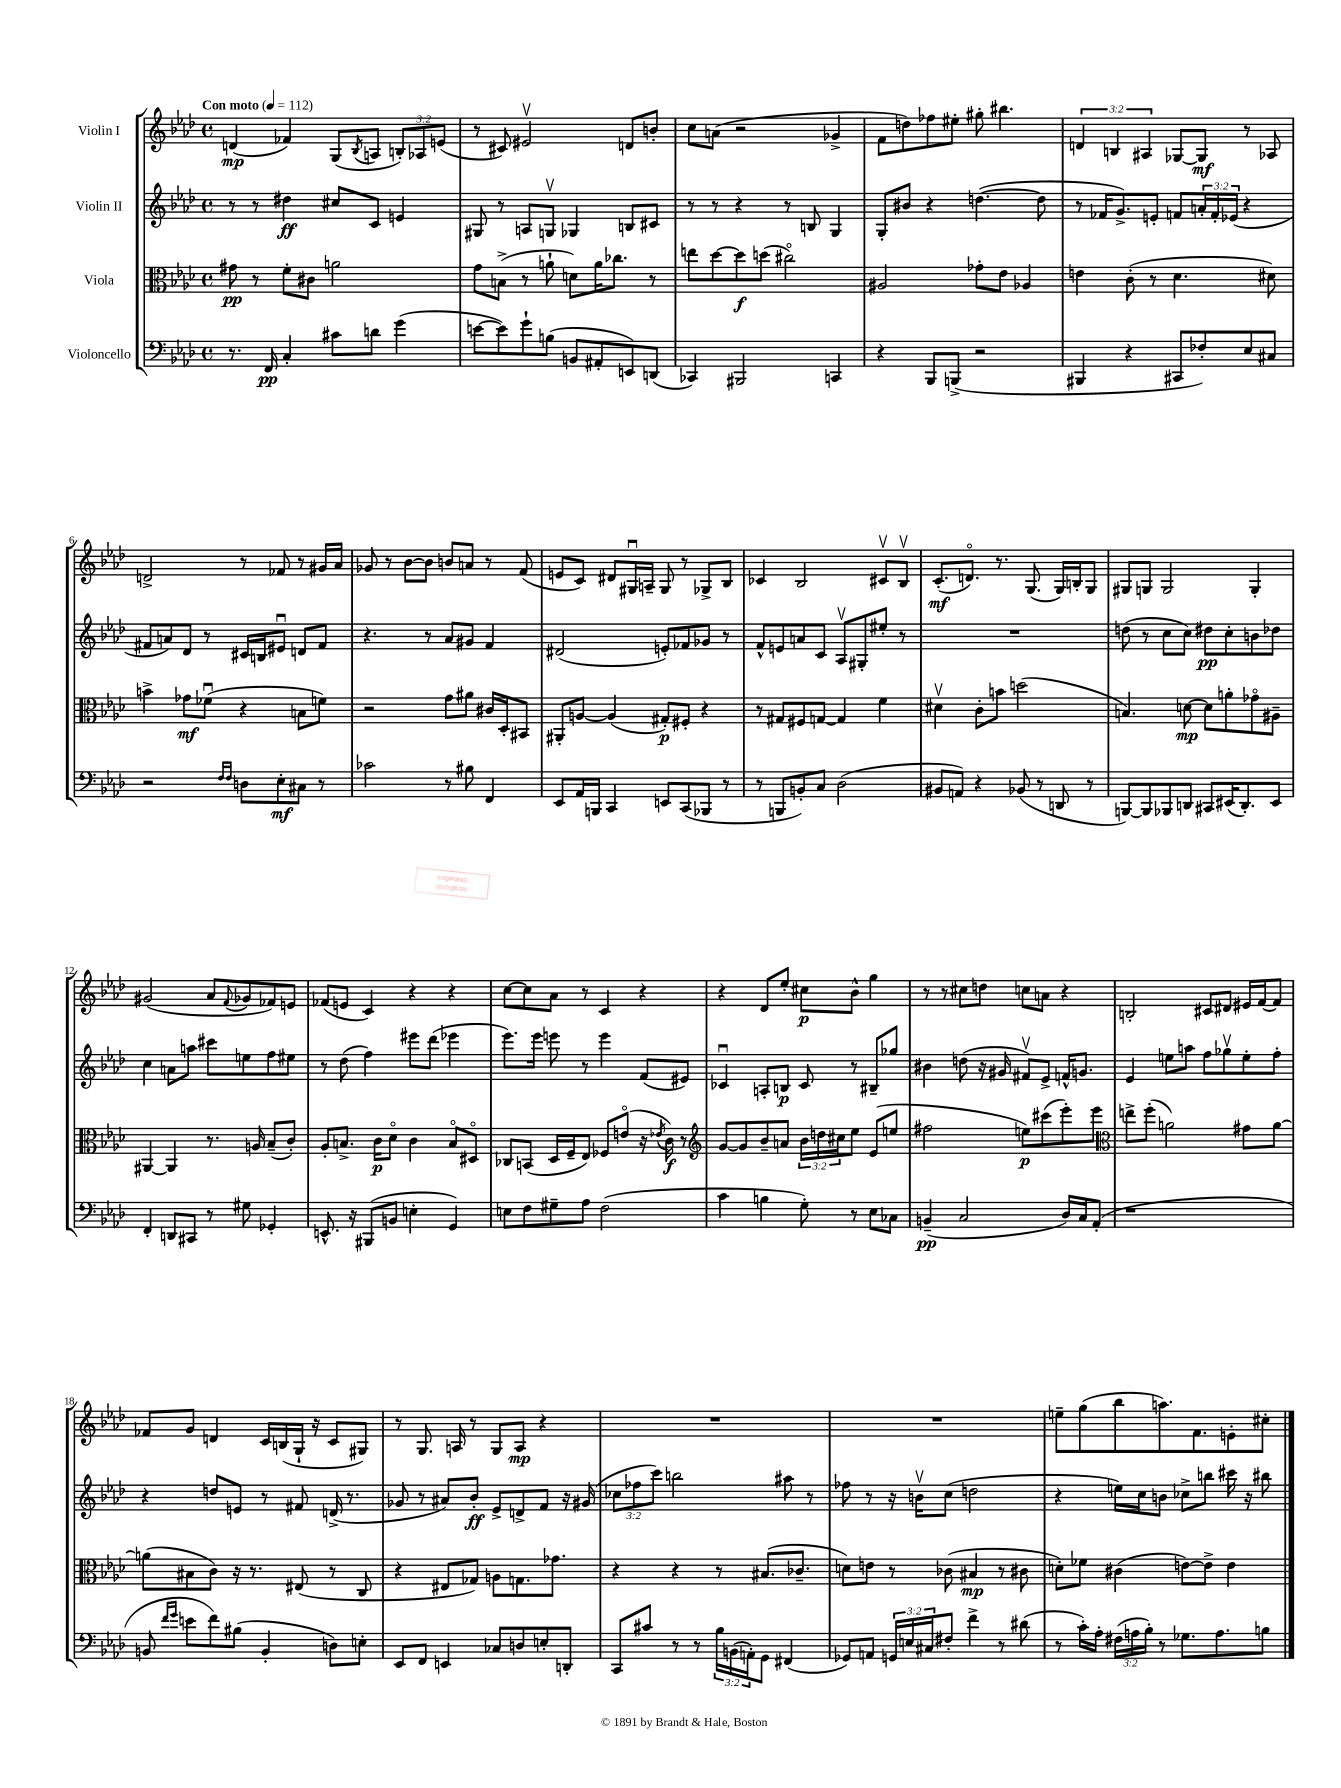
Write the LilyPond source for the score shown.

<<
\new StaffGroup <<
\new Staff = "s0" \with { instrumentName = "Violin I" } {
    \clef treble \key aes \major \defaultTimeSignature \time 4/4 \override Staff.TupletNumber.text = #tuplet-number::calc-fraction-text \tempo "Con moto" 4 = 112
    d'4\mp( fes'4) g8( \acciaccatura { bes8 } a8 \tuplet 3/2 { b8-.) aes8 e'8( } |
    r8 cis'8) eis'2\upbow d'8 b'8-. |
    c''8 a'8( r2 ges'4-> |
    f'8 d''8) fes''8 eis''8-. gis''8-. bis''4. |
    \tuplet 3/2 { d'4 b4 ais4 } ges8~ ges8\mf r8 aes8 |
    d'2-> r8 fes'8 r8 gis'16 aes'16 |
    ges'8 r8 bes'8~ bes'8 b'8 a'8 r8 f'8( |
    e'8 c'8) dis'8 gis16\downbow a16-- gis8 r8 ges8-> bes8 |
    ces'4 bes2 cis'8\upbow bes8\upbow |
    c'8.-.\mf( d'8.\flageolet) r8. g8.( g16) b16-. g8 |
    gis8 g8 g2 g4-. |
    gis'2( aes'8 \appoggiatura { f'8 } ges'8 fes'8) e'8 |
    fes'8( e'8 c'4) r4 r4 |
    c''8~ c''8 aes'8 r8 c'4 r4 |
    r4 des'8 ees''8-. cis''8\p bes'8-^ g''4 |
    r8 r8 cis''8 d''8 c''8 a'8 r4 |
    b2-. cis'8 dis'8 eis'16 f'16~ f'8 |
    fes'8 g'8 d'4 c'16 b16( g16-! r16 c'8 gis8) |
    r8 g8. a16 r8 g8 a8\mp r4 |
    R1 |
    R1 |
    e''8-- g''8( bes''8 a''8.) f'8. e'8-. cis''8-. \bar "|." |
}
\new Staff = "s1" \with { instrumentName = "Violin II" } {
    \clef treble \key aes \major \defaultTimeSignature \time 4/4 \override Staff.TupletNumber.text = #tuplet-number::calc-fraction-text
    r8 r8 dis''4\ff cis''8 c'8 e'4 |
    gis8 r8 a8 g8\upbow ges4 b8 cis'8 |
    r8 r8 r4 r8 b8 g4 |
    g8-. bis'8 r4 d''4.~( d''8 |
    r8 fes'16 g'8.->) e'8-. f'8 \tuplet 3/2 { a'16-. f'16-. ees'16( } r4 |
    fis'8 a'8) des'8 r8 cis'16 b16 eis'8\downbow d'8 fis'8 |
    r4. r8 aes'8 gis'8 f'4 |
    dis'2( e'8-.) fes'8 ges'8 r8 |
    f'8-^ e'8 a'8 c'8 aes8\upbow gis8-. eis''8-. r8 |
    R1 |
    d''8( r8 c''8 c''8) dis''8\pp c''8-. b'8 des''8 |
    c''4 a'8 a''8 cis'''8 e''8 f''8 eis''8 |
    r8 des''8( f''4) eis'''8 des'''8( ees'''4 |
    ees'''8.) ees'''16 e'''8 r8 e'''4 f'8( eis'8) |
    ces'4\downbow a8-. b8\p ces'8 r8 bis8-- ges''8 |
    bis'4 d''8( r16 gis'16 fis'8\upbow) ees'8-> f'16-^ g'8. |
    ees'4 e''8 a''8 f''8 ges''8\upbow e''8-. f''8-. |
    r4 d''8 e'8 r8 fis'8 d'16->( r8. |
    ges'8 r8 ais'8) bes'8-.\ff ees'8-> d'8-> f'8 r16 gis'16( |
    \tuplet 3/2 { ces''8 fes''8 c'''8) } b''2 ais''8 r8 |
    fes''8 r8 r16 b'16\upbow c''8( d''2 |
    r4 e''16) c''16 b'8 ces''8-> b''8 cis'''16 r16 bis''8 \bar "|." |
}
\new Staff = "s2" \with { instrumentName = "Viola" } {
    \clef alto \key aes \major \defaultTimeSignature \time 4/4 \override Staff.TupletNumber.text = #tuplet-number::calc-fraction-text
    gis'8\pp r8 f'8-. cis'8 a'2 |
    g'8 b8->( r8 a'8-! d'8) a'16 ces''8. r8 |
    e''8 des''8~ des''8\f d''8( cis''2\flageolet) |
    ais2 ges'8-. ees'8 aes4 |
    e'4 c'8-.( r8 des'4. dis'8) |
    b'4-> ges'8\mf fes'8\downbow( r4 b8 f'8) |
    r2 g'8 ais'8 cis'16 des16-. bis,8 |
    ais,8-. a8~ a4( gis8-.\p) fis8-. r4 |
    r8 gis8 fis8 g8~ g4 f'4 |
    dis'4\upbow c'8-. b'8 d''2( |
    b4.) d'8~\mp d'8 a'8-. ges'8\flageolet ais8-- |
    ais,4~ ais,4 r8. a16 bes8--( c'8-.) |
    aes8-. b8.-> c'16\p des'8\flageolet c'4 b8\flageolet dis8\flageolet |
    ces8 b,8( des16 f16-- ees8) fes8 e'8\flageolet( r16 \acciaccatura { ees'8 } c'16\f) r8 |
    \clef treble g'8~ g'8 bes'8-- a'8 \tuplet 3/2 { bes'16 d''16 cis''16 } ees''8 ees'8( e''8 |
    fis''2 e''8\p) cis'''8( ees'''8-.) ees'''8 |
    \clef alto e''8-> f''8-.( a'2) gis'8 a'8~ |
    a'8( bis8 c'8) r16 r8. eis8( r8 c8 |
    r4 eis8 ges8) a8 g8. ges'8. |
    r4 r4 r8 bis8.( ces'8.-- |
    d'8) e'8 r8 ces'8( bis4\mp r8 cis'8 |
    d'8-.) fes'8 cis'4( e'8~) e'8-> e'4 \bar "|." |
}
\new Staff = "s3" \with { instrumentName = "Violoncello" } {
    \clef bass \key aes \major \defaultTimeSignature \time 4/4 \override Staff.TupletNumber.text = #tuplet-number::calc-fraction-text
    r8. f,16\pp c4-. cis'8 d'8 g'4( |
    e'8~ e'8) g'8-! b8( b,8 ais,8-. e,8) d,8( |
    ces,4) bis,,2 c,4 |
    r4 bes,,8 b,,8->( r2 |
    bis,,4 r4 cis,8 fes8-.) ees8 cis8 |
    r2 \grace { f16 f16 } d8 ees8-.\mf cis8 r8 |
    ces'2 r8 bis8 f,4 |
    ees,8 aes,16 b,,16 c,4 e,8 c,8( bes,,8 r8 |
    r8 b,,8 b,8-.) c8 des2( |
    bis,8 a,8) r4 bes,8( r8 d,8 r8 |
    b,,8~) b,,8 bes,,8 d,8 cis,8 eis,16( d,8.-.) eis,8 |
    f,4-. d,8 cis,8 r8 gis8 ges,4-. |
    e,8.-^ r16 bis,,8( b,8 e4-. g,4) |
    e8 f8 gis8-- aes8 f2( |
    c'4 b4 g8-.) r8 ees8 ces8 |
    b,4--\pp( c2 des16) c16 aes,8-.( |
    r1 |
    b,8 \grace { f'16 g'16 } e'8 f'8) bis8( b,4-. d8) e8-. |
    ees,8 f,8 e,4 ces8 d8 e8-. d,8-. |
    c,8 cis'8 r8 r8 \tuplet 3/2 { bes16 b,16( a,16-.) } g,8 fis,4( |
    ges,8) a,8 \tuplet 3/2 { g,16 e16 cis16 } fis8-. f'4-> r8 dis'8( |
    r8 c'16-.) aes16-. \tuplet 3/2 { fis16( a16 bes16-.) } r8 ges8. a8. b8 \bar "|." |
}
>>
>>
